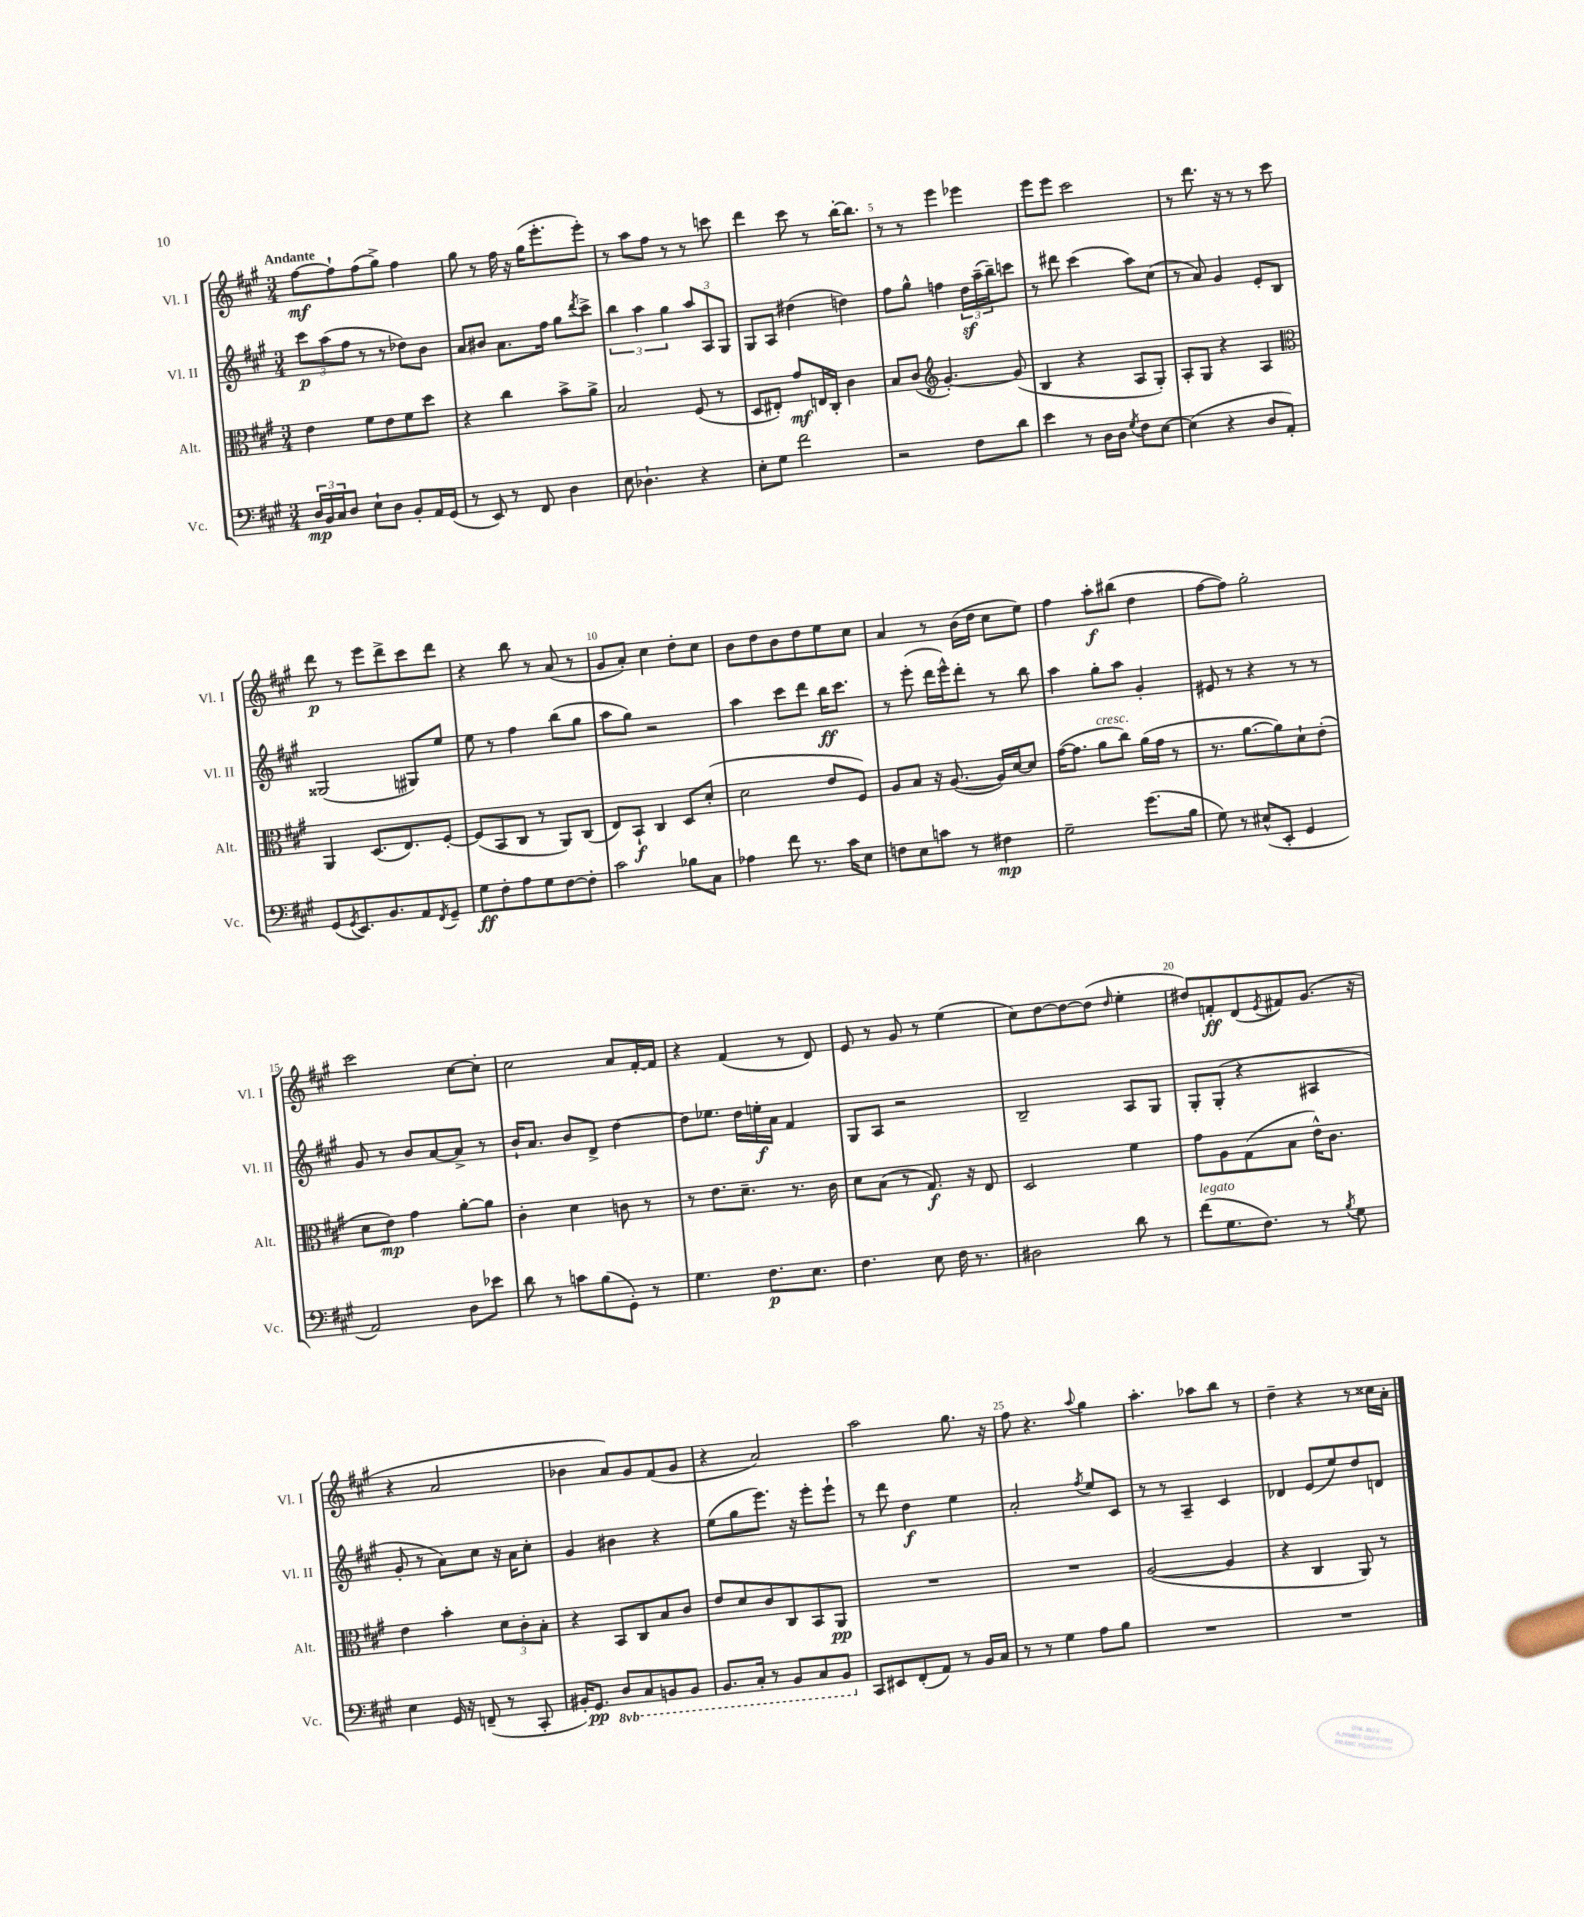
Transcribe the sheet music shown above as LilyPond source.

<<
\new StaffGroup <<
\new Staff = "s0" \with { instrumentName = "Vl. I" shortInstrumentName = "Vl. I" } {
    \clef treble \key a \major \numericTimeSignature \time 3/4 \tempo "Andante"
    fis''8~\mf fis''8-! fis''8( gis''8->) fis''4 |
    gis''8 r8 fis''16 r16 gis''16( e'''8.-. e'''8-.) |
    r8 a''8 fis''8 r8 r8 c'''8 |
    d'''4 cis'''8 r8 b''16~-. b''8. |
    r8 r8 e'''4 ees'''4 |
    e'''8 e'''8 cis'''2 |
    r8 d'''8. r16 r8 r8 cis'''8 |
    d'''8\p r8 e'''8 d'''8-> cis'''8 d'''8 |
    r4 b''8 r8 a'8( r8 |
    gis'8 a'8-.) cis''4 d''8-. cis''8 |
    b'8 d''8 b'8 d''8 e''8 cis''8 |
    a'4 r8 b'16( d''16 cis''8 e''8) |
    fis''4 a''8-.\f bis''8( d''4 |
    fis''8~ fis''8) gis''2-. |
    cis'''2 cis''8~ cis''8-. |
    cis''2 a'8 fis'16~-. fis'16 |
    r4 fis'4( r8 d'8) |
    e'8 r8 gis'8 r8 e''4( |
    cis''8) d''8~ d''8~ d''8( \grace { d''16 } e''4-. |
    dis''8) f'8-.\ff d'8( \acciaccatura { e'8 } fis'8) gis'8.( r16 |
    r4 a'2 |
    bes'4 a'8) gis'8 fis'8( gis'8 |
    r4 a'2) |
    a''2 gis''8. r16 |
    fis''8 r4. \appoggiatura { a''8 } gis''4 |
    a''4.-. aes''8 b''8 r8 |
    d''4-- r4 r8 cisis''16 a'16-. \bar "|." |
}
\new Staff = "s1" \with { instrumentName = "Vl. II" shortInstrumentName = "Vl. II" } {
    \clef treble \key a \major \numericTimeSignature \time 3/4
    \tuplet 3/2 { cis'''8\p a''8( fis''8 } r8 r8 des''8) b'8 |
    a'8 bis'8 a'8. fis''16 gis''8 \acciaccatura { d'''8 } cis'''8-> |
    \tuplet 3/2 { b''4 a''4 gis''4 } \tuplet 3/2 { a''8 a8 gis8 } |
    gis8 a8 dis''4( d''4) |
    fis''8 gis''8-^ f''4 \tuplet 3/2 { d''16\sf a''16--( b''16--) } c'''8 |
    r8 dis'''8 cis'''4( a''8) cis''8( |
    r8 a'8) gis'4 e'8-. b8 |
    gisis2( gis8) e''8 |
    e''8 r8 fis''4 b''8( gis''8 |
    a''8 gis''8) r2 |
    a''4 cis'''8 d'''8 b''16\ff cis'''8. |
    r8 e'''8-.( d'''16 e'''16-^) d'''8-. r8 b''8 |
    a''4 gis''8-. a''8 gis'4-. |
    eis'8 r8 r4 r8 r8 |
    gis'8 r8 b'8 a'8~ a'8-> r8 |
    b'16-! a'8. b'8 d'8-> d''4~ |
    d''8 ees''8. d''16 e''16-.\f a'16 fis'4 |
    gis8 a8 r2 |
    b2-- a8 gis8 |
    gis8-. gis8-.( r4 ais4 |
    gis'8-. r8 a'8) cis''8 r16 a'16 cis''8-. |
    gis'4 bis'4 r4 |
    e''8( gis''8 e'''8.) r16 e'''8-. e'''8-! |
    r8 d'''8 d''4\f e''4 |
    a'2-. \acciaccatura { fis''8 } e''8 cis'8 |
    r8 r8 a4-- cis'4 |
    des'4 e'8( e''8) d''8 d'8 \bar "|." |
}
\new Staff = "s2" \with { instrumentName = "Alt." shortInstrumentName = "Alt." } {
    \clef alto \key a \major \numericTimeSignature \time 3/4
    e'4 fis'8 e'8 fis'8 d''8 |
    r4 cis''4 b'8-> a'8-> |
    b2 fis8( r8 |
    d8 eis8-.) gis'8\mf e16 cis16-. cis'4 |
    b8 cis'8( \clef treble gis'4.~-.) gis'8( |
    b4 r4 a8 gis8-.) |
    a8-. gis8 r4 a4 |
    \clef alto a,4 d8.( e8.) fis8~-. |
    fis8( b,8 cis8 r8 a,8) cis8( |
    e8) b,8-!\f cis4 d8 d'8-.( |
    d'2 e'8 fis8) |
    a8 b8 r16 a8.~( a16) d'16~ d'8 |
    gis'16~( gis'8. a'8^\markup { \italic "cresc." } cis''8) a'16( gis'16 r8 |
    r8. a'8.~ a'8) d'8-! e'8-.( |
    d'8 e'8\mp) gis'4 a'8~-. a'8 |
    cis'4-. d'4 c'8 r8 |
    r8 e'8. d'8.-- r8. cis'16 |
    d'8 b8( r8 gis8.\f) r16 e8 |
    d2 fis'4 |
    gis'8 a8 gis8( b8 e'16-^) cis'8. |
    e'4 b'4-. \tuplet 3/2 { d'8 cis'8-. b8-. } |
    r4 b,8 cis8 b8 cis'8 |
    e'8 d'8 cis'8 cis8 b,8 a,8\pp |
    R2. |
    R2. |
    a2~( a4 |
    r4 cis4 a,8) r8 \bar "|." |
}
\new Staff = "s3" \with { instrumentName = "Vc." shortInstrumentName = "Vc." } {
    \clef bass \key a \major \numericTimeSignature \time 3/4 \set Staff.ottavationMarkups = #ottavation-simple-ordinals
    \tuplet 3/2 { d16\mp b,16 cis16 } d8 e8-! d8 b,8-. a,16 gis,16( |
    r8 e,8) r8 fis,8 d4 |
    e8 des4.-! r4 |
    e8-. gis8 fis'2 |
    r2 fis8 d'8 |
    e'4 r8 d16 d16 \acciaccatura { gis8 } fis8 e8~ |
    e4( r4 d8 a,8-.) |
    gis,8( \acciaccatura { gis,8 } e,8.) b,8. a,8 \acciaccatura { fis,8 } gis,8-- |
    gis8\ff fis8-. a8 gis8 fis8~ fis8-. |
    cis'2 bes8 cis8 |
    aes4 fis'8 r8. cis'16 e8 |
    f8 e8 c'8 r8 fis4\mp |
    gis2-- gis'8.( b16 |
    gis8) r8 eis8-^( e,8-. gis,4 |
    a,2) d8 ees'8 |
    d'8 r8 c'8 b8( gis,8-.) r8 |
    gis4. fis8.\p e8. |
    fis4. e8 fis16 r8. |
    dis2 d'8 r8 |
    fis'8^\markup { \italic "legato" }( gis8. fis8.) r8 \acciaccatura { b8 } gis8 |
    e4 gis,16 r16 f,8--( r8 cis,8-. |
    bis,16-.) gis,8.\pp \ottava #-1 d,8 cis,8 b,,!8 b,,8 |
    b,,8. cis,16-. r8 b,,8 cis,8 b,,8 \ottava #0 |
    cis,8 eis,8 fis,8-.( a,8) r8 b,16 cis16 |
    r8 r8 gis4 a8 b8 |
    R2. |
    R2. \bar "|." |
}
>>
>>
\layout { \context { \Score \override BarNumber.break-visibility = ##(#f #t #t) barNumberVisibility = #(every-nth-bar-number-visible 5) } }
